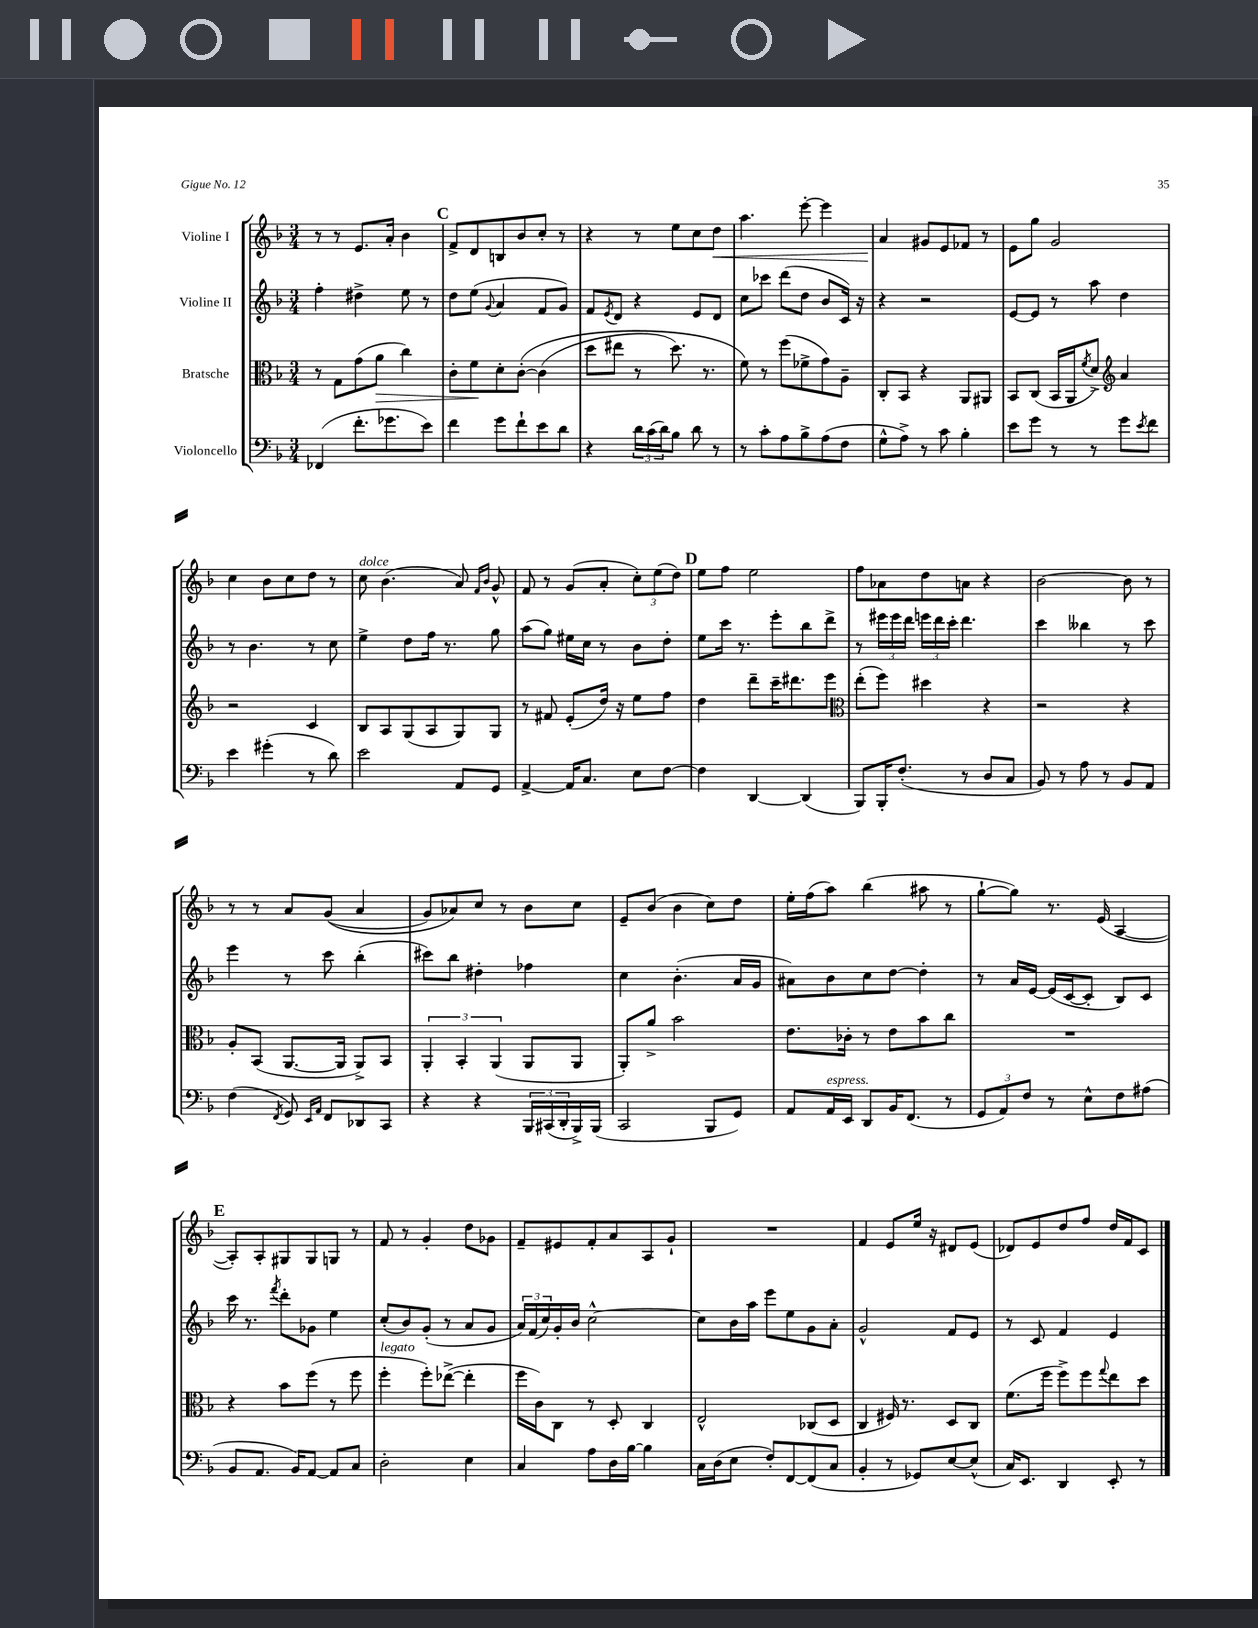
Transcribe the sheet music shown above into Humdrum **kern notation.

**kern	**kern	**dynam	**kern	**kern	**dynam
*part4	*part3	*part3	*part2	*part1	*part1
*staff4	*staff3	*staff3	*staff2	*staff1	*staff1
*I"Violoncello	*I"Bratsche	*	*I"Violine II	*I"Violine I	*
*clefF4	*clefC3	*	*clefG2	*clefG2	*
*k[b-]	*k[b-]	*	*k[b-]	*k[b-]	*
*M3/4	*M3/4	*	*M3/4	*M3/4	*
=20	=20	=20	=20	=20	=20
(4FF-X/	8r	.	4ff'\	8r	.
.	8G\L	.	.	8r	.
8.f'\L	(8g\	.	4dd#X^\	8.e/L	.
!	!	!LO:HP:b	!	!	!
.	8a\J	>	.	.	.
8.g-X\	.	.	.	16a'/Jk	.
.	4cc\)	.	8ee\	4b-\	.
8e\J)	.	.	8r	.	.
!!LO:REH:place=s1:t=C
=21	=21	=21	=21	=21	=21
4f\	8c'\L	.	8dd\L	8f^/L	.
.	8f\	.	(8ee\J	8d/	.
.	.	.	8qqg/	.	.
8g\L	8d'\	]	4a/	8Bn/	.
8f`\	([8c'\J	.	.	8b-/	.
8e\	(4c\]	.	8f/L	8cc'/J	.
8d\J	.	.	8g/J)	8r	.
=22	=22	=22	=22	=22	=22
4r	8dd\L	.	8f/L	4r	.
.	.	.	8qe/	.	.
.	8ee#X\J	.	8d/J	.	.
24d\LL	8r	.	4r	8r	.
(24c\	.	.	.	.	.
24d\J)	.	.	.	.	.
8B-\J	8.dd\)	.	.	8ee\L	.
8d\	.	.	8e/L	8cc\	.
.	8.r	.	.	.	.
!	!	!	!	!	!LO:HP:b
8r	.	.	8d/J	8dd\J	<
=23	=23	=23	=23	=23	=23
8r	8f\)	.	8cc\L	4.aa\	.
8c'\L	8r	.	8ccc-X\J	.	.
8A\	(8ff\L	.	(8ddd\L	.	.
8B-^\	8f-X^\	.	8dd\J	[8eee'\	.
(8A\	8g\)	.	8b-/L	4eee\]	.
8F\J	8A~\J	.	16c/Jk)	.	.
.	.	.	16r	.	.
=24	=24	=24	=24	=24	=24
8G^^\L	8C'/L	.	4r	4a/	.
8A^\J)	8BB-/J	.	.	.	.
8r	4r	.	2r	8g#X/L	[
8c\	.	.	.	8e/	.
4B-'\	8AA/L	.	.	8f-X/J	.
.	8AA#X/J	.	.	8r	.
=25	=25	=25	=25	=25	=25
8e\L	8BB-/L	.	[8e/L	8e\L	.
8g\J	(8C/J	.	8e/J]	8gg\J	.
8r	16BB-/LL	.	8r	2g/	.
.	16AA/J	.	.	.	.
.	8qf/	.	.	.	.
8r	8d^/J)	.	8aa\	.	.
*	*clefG2	*	*	*	*
8g\L	4a/	.	4dd\	.	.
8qe/	.	.	.	.	.
8f\J	.	.	.	.	.
!!LO:LB:g=z
=26	=26	=26	=26	=26	=26
4e\	2r	.	8r	4cc\	.
.	.	.	4.b-\	.	.
(4g#X'\	.	.	.	8b-\L	.
.	.	.	.	8cc\	.
8r	4c/	.	8r	8dd\J	.
8d\)	.	.	8cc\	8r	.
=27	=27	=27	=27	=27	=27
!	!	!	!	!LO:TX:a:i:t=dolce	!
2e\	8B-/L	.	4ee^\	8cc\	.
.	8A/	.	.	(4.b-\	.
.	(8G/	.	8dd\L	.	.
.	8A/	.	16ff\Jk	.	.
.	.	.	8.r	.	.
8AA/L	8G/)	.	.	8a/)	.
.	.	.	.	16qqf/LL	.
.	.	.	.	16qqb-/JJ	.
8GG/J	8G/J	.	8gg\	8g^^/	.
=28	=28	=28	=28	=28	=28
[4AA^/	8r	.	(8aa\L	8f/	.
.	8f#X/	.	8gg\J)	8r	.
16AA/KL]	(8e'/L	.	16ee#X\LL	(8g/L	.
8.C/J	.	.	16cc\JJ	.	.
.	16dd/Jk)	.	8r	8a'/J	.
.	16r	.	.	.	.
8E\L	8ee\L	.	8b-\L	12cc'\L)	.
.	.	.	.	(12ee\	.
[8F\J	8ff\J	.	8dd'\J	.	.
.	.	.	.	12dd\J)	.
!!LO:REH:place=s1:t=D
=29	=29	=29	=29	=29	=29
4F\]	4dd\	.	8ee\L	8ee\L	.
.	.	.	16ccc\Jk	8ff\J	.
.	.	.	8.r	.	.
[4DD/	8ddd~\L	.	.	2ee\	.
.	16ccc~\K	.	8eee'\L	.	.
.	8.ddd#X\	.	.	.	.
(4DD/]	.	.	8bb-\	.	.
.	8eee\J	.	8ddd^\J	.	.
=30	=30	=30	=30	=30	=30
*	*clefC3	*	*	*	*
8BBB-/L)	(8ee'\L	.	8r	8ff\L	.
16BBB-'/K	8ff\J)	.	24eee#X\LL	8a-X\	.
.	.	.	24eee#\	.	.
(8.F'/J	.	.	.	.	.
.	.	.	24ddd\JJ	.	.
.	4dd#X\	.	24eeen\LL	8dd\	.
.	.	.	24ddd\	.	.
.	.	.	24ccc'\JJ	.	.
8r	.	.	4.ddd\	8an\J	.
8D/L	4r	.	.	4r	.
8C/J	.	.	.	.	.
=31	=31	=31	=31	=31	=31
8BB-/)	2r	.	4ccc\	[2b-\	.
8r	.	.	.	.	.
8A\	.	.	4bb--X\	.	.
8r	.	.	.	.	.
8BB-/L	4r	.	8r	8b-\]	.
8AA/J	.	.	8ccc\	8r	.
!!LO:LB:g=z
=32	=32	=32	=32	=32	=32
(4F\	8A'/L	.	4eee\	8r	.
.	(8BB-/J	.	.	8r	.
8qFF/	.	.	.	.	.
8GG/)	[8.AA/L	.	8r	8a/L	.
16qqEE/LL	.	.	.	.	.
16qqAA/JJ	.	.	.	.	.
8FF/L	.	.	8ccc\	((8g/J	.
.	16AA/Jk]	.	.	.	.
8DD-X/	8AA^/L)	.	(4bb-'\	4a/	.
8CC/J	8BB-/J	.	.	.	.
=33	=33	=33	=33	=33	=33
4r	6AA'/	.	8ccc#X\L)	8g/L)	.
.	.	.	8bb-\J	8a-X/)	.
.	6BB-'/	.	.	.	.
4r	.	.	4dd#X'\	8cc/J	.
.	(6AA/	.	.	.	.
.	.	.	.	8r	.
24BBB-/LL	8AA/L	.	4ff-X\	8b-\L	.
(24CC#X/	.	.	.	.	.
24DD'/	.	.	.	.	.
16BBB-^/)	8AA/J	.	.	8cc\J	.
(16BBB-/JJ	.	.	.	.	.
=34	=34	=34	=34	=34	=34
2CC/	8AA'/L)	.	4cc\	8e~/L	.
.	8a^/J	.	.	(8b-/J	.
.	2b-\	.	(4.b-'\	4b-\	.
8BBB-/L	.	.	.	8cc\L)	.
8GG/J)	.	.	16a/LL	8dd\J	.
.	.	.	16g/JJ	.	.
=35	=35	=35	=35	=35	=35
8AA/L	8.e\L	.	8a#X\L)	16ee'\LL	.
.	.	.	.	(16ff\J	.
!LO:TX:a:i:t=espress.	!	!	!	!	!
16AA/L	.	.	8b-\	8aa\J)	.
16EE/JJ	16c-X'\Jk	.	.	.	.
8DD/L	8r	.	8cc\	(4bb-\	.
16BB-/K	8e\L	.	[8dd\J	.	.
(8.FF/J	.	.	.	.	.
.	8b-\	.	4dd'\]	8aa#X\	.
8r	8cc\J	.	.	8r	.
=36	=36	=36	=36	=36	=36
12GG/L	2.r	.	8r	[8gg`\L	.
12AA/)	.	.	.	.	.
.	.	.	16a/LL	8gg\J])	.
12F/J	.	.	.	.	.
.	.	.	[16e/JJ	.	.
8r	.	.	(16e/LL]	8.r	.
.	.	.	[16c/J	.	.
8E^^\L	.	.	8c'/J]	.	.
.	.	.	.	(16e/	.
8F\	.	.	8B-/L)	[4A/	.
(8A#X\J	.	.	8c/J	.	.
!!LO:LB:g=z
!!LO:REH:place=s1:t=E
=37	=37	=37	=37	=37	=37
8BB-/L	4r	.	16ccc\	8A'/L])	.
.	.	.	8.r	.	.
8.AA/J	.	.	.	8A'/	.
.	.	.	8qfff/	.	.
.	8b-\L	.	8ddd'\L	8G#X/	.
16BB-/KL)	.	.	.	.	.
[8AA/J	(8ff\J	.	8g-X\J	8G#/	.
8AA/L]	8r	.	4ee\	8Gn/J	.
8C/J	8ff\	.	.	8r	.
=38	=38	=38	=38	=38	=38
!	!LO:TX:a:i:t=legato	!	!	!	!
2D'\	4ff'\	.	(8cc'/L	8f/	.
.	.	.	8b-/)	8r	.
.	8ff'\L)	.	(8g'/J	4g'/	.
.	([8ee-X^\J	.	8r	.	.
4E\	4ee-'\]	.	8a/L	8dd\L	.
.	.	.	8g/J	8g-X\J	.
=39	=39	=39	=39	=39	=39
4C/	16ff\LL	.	24a/LL)	8f~/L	.
.	.	.	(24f/	.	.
.	16c\J)	.	.	.	.
.	.	.	24cc/)	.	.
.	8C\J	.	16g'/	8e#X/	.
.	.	.	16b-/JJ	.	.
8A\L	8r	.	[2cc^^\	8f'/	.
16D\L	8D'/	.	.	8a/	.
[16B-\JJ	.	.	.	.	.
4B-\]	4C/	.	.	8A/	.
.	.	.	.	8g`/J	.
=40	=40	=40	=40	=40	=40
16C\LL	2E^^/	.	8cc\L]	2.r	.
(16D\J	.	.	.	.	.
8E\J	.	.	16b-\L	.	.
.	.	.	16aa\JJ	.	.
8F'/L)	.	.	8eee\L	.	.
[8FF/	.	.	8ee\	.	.
(8FF/]	(8C-X/L	.	8g\	.	.
8C/J	8D/J	.	8a'\J	.	.
=41	=41	=41	=41	=41	=41
4BB-'/	4C/	.	2g^^/	4f/	.
8r	16F#X/)	.	.	8e/L	.
.	8.r	.	.	.	.
8GG-X/L)	.	.	.	16ee/Jk	.
.	.	.	.	16r	.
[8E/	8D/L	.	8f/L	8d#X/L	.
(8E^^/J]	8C/J	.	8e/J	(8e/J	.
=42	=42	=42	=42	=42	=42
16C/KL)	(8.f\L	.	8r	8d-X/L)	.
8.EE/J	.	.	.	.	.
.	.	.	8c/	8e/	.
.	16ff\Jk	.	.	.	.
4DD/	8ff^\L)	.	4f/	8dd/	.
.	8ff\	.	.	8ff/J	.
.	8qqgg/	.	.	.	.
8EE'/	8ee\	.	4e/	16dd/LL	.
.	.	.	.	16f/J	.
8r	8dd\J	.	.	8c/J	.
==	==	==	==	==	==
*-	*-	*-	*-	*-	*-
